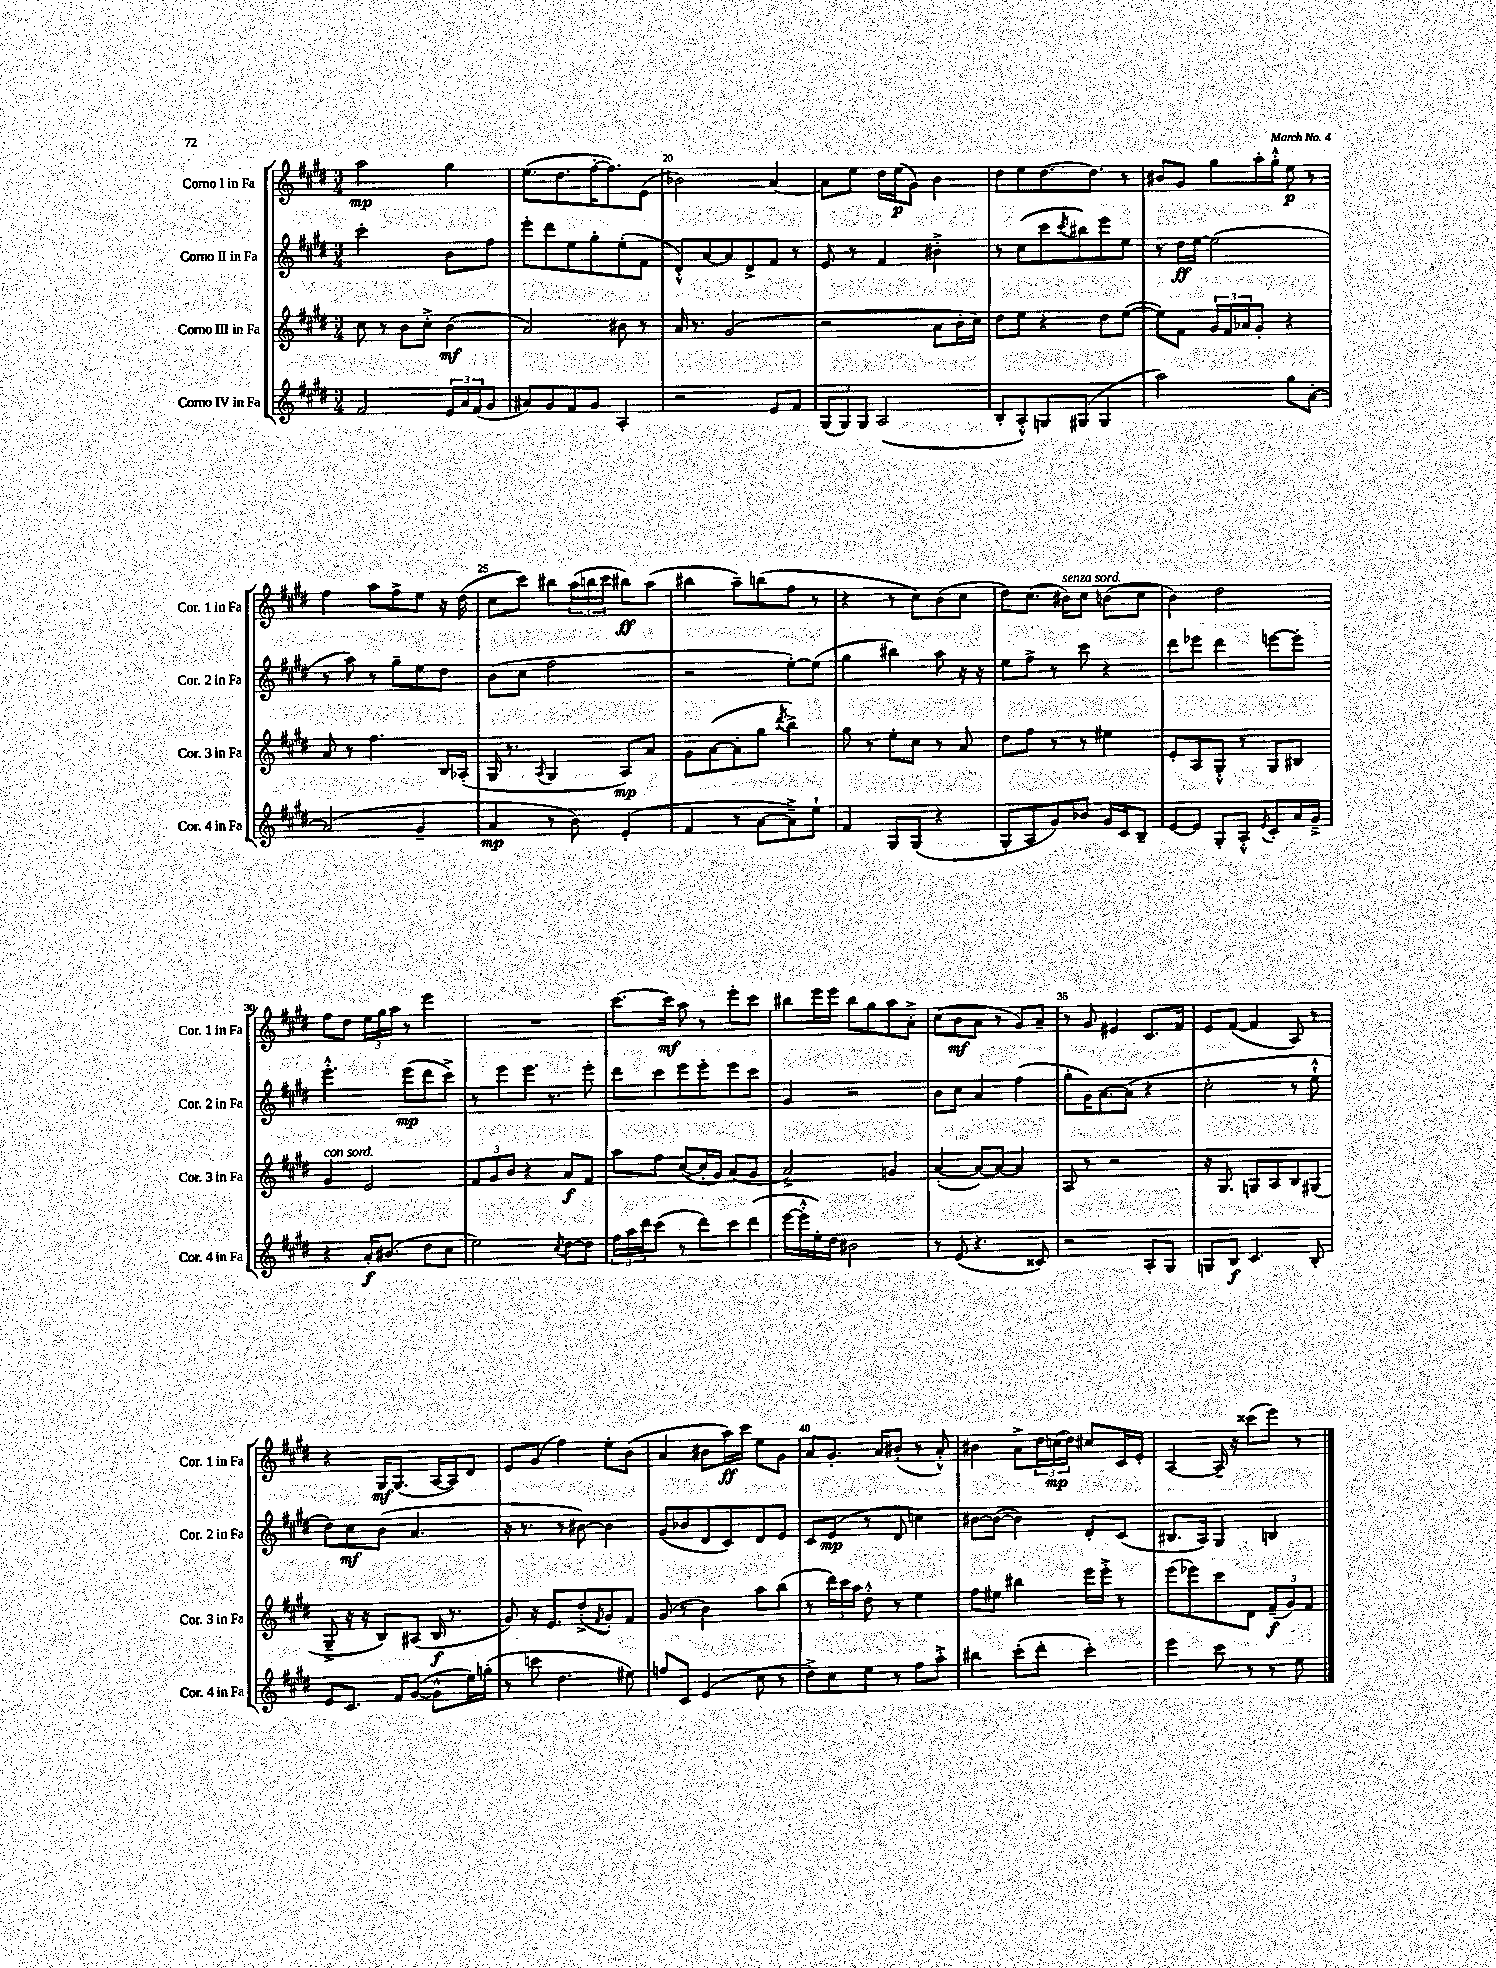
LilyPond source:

<<
\new StaffGroup <<
\new Staff = "s0" \with { instrumentName = "Corno I in Fa" shortInstrumentName = "Cor. 1 in Fa" } {
    \clef treble \key e \major \numericTimeSignature \time 3/4
    a''2\mp gis''4 |
    e''8.( dis''8. fis''16~-. fis''8.) e'8( |
    bes'2) a'4~ |
    a'8 e''8 dis''16 e''16\p( gis'8) b'4 |
    dis''8 e''8 dis''8.~ dis''8. r8 |
    bis'8 gis'8 gis''8 a''16-. gis''16-.-^ e''8\p r8 |
    fis''4 a''8 fis''8-> e''8 r16 dis''16( |
    cis''8 cis'''8) bis''8 \tuplet 3/2 { a''16( b''16 cis'''16 } bis''8\ff) a''8( |
    bis''4 a''8--) b''8( fis''8 r8 |
    r4 r8 cis''8) b'8( cis''8 |
    dis''8) cis''8.( bis'16^\markup { \italic "senza sord." }) cis''8 b'8( cis''8 |
    b'4) dis''2 |
    fis''8 dis''8 \tuplet 3/2 { e''16 gis''16 a''16 } r8 e'''4 |
    R2. |
    cis'''8.~ cis'''16\mf a''8 r8 e'''8-. cis'''8 |
    bis''8 e'''16 e'''16 bis''8 gis''8 a''8 a'8-.-> |
    cis''8( b'8\mf a'8 r8 gis'8) a'8-- |
    r8 gis'8 eis'4 cis'8. fis'16 |
    e'8 fis'8~( fis'4 a8) r8 |
    r4 gis16\mf gis8.( a16~ a16) dis'8 |
    e'8 gis'8( fis''4) e''8-. b'8( |
    a'4 bis'8 a''16\ff) cis'''16 e''8 gis'8 |
    a'8 gis'8.-. a'16 bis'8-.( r8 a'8-.-^) |
    bis'4 a'8-> \tuplet 3/2 { dis''16 c''16\mp( dis''16) } cis''8 cis'16 e'16-. |
    a4~ a16-- r16 cisis'''8( e'''8) r8 \bar "|." |
}
\new Staff = "s1" \with { instrumentName = "Corno II in Fa" shortInstrumentName = "Cor. 2 in Fa" } {
    \clef treble \key e \major \numericTimeSignature \time 3/4
    cis'''2-. b'8 fis''8 |
    e'''8-. dis'''8 e''8 gis''8-. e''8-.( fis'8 |
    dis'8-.-^) a'8~ a'8 dis'8-> fis'8 r8 |
    e'8 r8 fis'4 bis'4-.-> |
    r8 cis''8( cis'''8 \acciaccatura { cis'''8 } bis''8) e'''8 e''8 |
    r8 dis''16\ff e''16~ e''2( |
    r8 a''8) r8 gis''8-- e''8 dis''8 |
    b'8( cis''8 fis''2 |
    r2 e''8~-.) e''8( |
    gis''4 bis''4) a''8 r16 r16 |
    e''8 fis''8-> r8 cis'''8 r4 |
    dis'''8 ees'''8 dis'''4 e'''8~ e'''8-. |
    e'''4.-.-^ e'''8\mp( dis'''8 cis'''8->) |
    r8 e'''8 e'''8. r8. e'''8-. |
    dis'''8 cis'''8 e'''8 e'''8-. e'''8 cis'''8 |
    gis'4 r2 |
    b'8 cis''8 a'4 fis''4( |
    gis''8-. gis'16) a'8.~ a'8( r4 |
    cis''2-. r8 e''8-!-^ |
    dis''8) cis''8\mf b'8( a'4. |
    r16 r8. r8 bis'8~) bis'4 |
    gis'8( bes'8 dis'8 cis'8) dis'8 e'8 |
    cis'8 e'8\mp( r8 dis'8 c''4) |
    bis'8~ bis'8~( bis'4) dis'8-. cis'8( |
    bis8. a16) gis4 b4 \bar "|." |
}
\new Staff = "s2" \with { instrumentName = "Corno III in Fa" shortInstrumentName = "Cor. 3 in Fa" } {
    \clef treble \key e \major \numericTimeSignature \time 3/4
    cis''8 r8 b'8 cis''8-.-> b'4\mf( |
    a'2) bis'8 r8 |
    a'16 r8. gis'2( |
    r2 a'8 b'16-. cis''16) |
    dis''8 e''8 r4 dis''8 e''8~( |
    e''8) fis'8 \tuplet 3/2 { gis'16 fis'16 aes'16 } gis'8-. r4 |
    a'8 r8 fis''4. b16 aes16-.( |
    gis16 r8. \acciaccatura { a8 } gis4 a8\mp) a'8 |
    gis'8 a'8~( a'8-. gis''8 \acciaccatura { dis'''8 } b''4->) |
    gis''8 r8 e''8-. cis''8 r8 a'8 |
    dis''8 fis''8 r8 r8 eis''4 |
    e'8-. a8 gis8-.-^ r8 gis8 bis8 |
    gis'4^\markup { \italic "con sord." } e'2 |
    \tuplet 3/2 { fis'8 gis'8 b'8 } r4 a'8\f fis'8 |
    a''8 fis''8 cis''8~( cis''16-. gis'16) a'8( gis'8 |
    a'2->) g'4 |
    a'4~-.( a'8~) a'8~ a'4 |
    a8 r8 r2 |
    r16 gis8. g8 a8 b8 gis8( |
    gis8---> r16 r16 b8) ais8( b16\f r8. |
    gis'8) r16 e'8. dis''8-.->( \acciaccatura { fis'8 } gis'8-.) fis'8 |
    gis'8( r8 b'4) a''8 b''8( |
    r8 \tuplet 3/2 { dis'''16) cis'''16 a''16 } dis''8-.-^ r8 e''4 |
    fis''8 eis''8 bis''4 e'''16 e'''16-.-> r8 |
    e'''8( ees'''8) cis'''8 dis'8 \tuplet 3/2 { fis'8--\f( gis'8) fis'8 } \bar "|." |
}
\new Staff = "s3" \with { instrumentName = "Corno IV in Fa" shortInstrumentName = "Cor. 4 in Fa" } {
    \clef treble \key e \major \numericTimeSignature \time 3/4
    fis'2 \tuplet 3/2 { e'16 a'16 fis'16( } gis'8 |
    ais'8) gis'8 fis'8 gis'8 a4-. |
    r2 e'8 fis'8 |
    \tuplet 3/2 { gis8( gis8) gis8 } a2( |
    b8-. a8-.-^) g8 gis8( gis4 |
    a''2) gis''8 a'8~-. |
    a'2( gis'4-- |
    a'4\mp r8 b'8) e'4-.( |
    fis'4 r8 a'8~ a'8--->) e''8-! |
    fis'4 gis8 gis8( r4 |
    gis8-. a8 gis'8) bes'8 gis'16 cis'16 b8-- |
    e'8~ e'8 gis8-. a8-.-^ \acciaccatura { e'8 } cis'8-. a'16 gis'16---> |
    r4 a'16-.\f bis'8.( dis''8 cis''8 |
    e''2) \acciaccatura { cis''8 } dis''8~ dis''8 |
    \tuplet 3/2 { fis''16 a''16 dis'''16 } cis'''8( r8 dis'''8) cis'''8 dis'''8( |
    e'''16~ e'''16-.-^ e''16-.) dis''16 bis'2 |
    r8 e'8( r4. cisis'8) |
    r2 a8-. gis8 |
    g8 b8\f cis'4. b8-. |
    e'8 cis'8. fis'16 gis'8~( gis'8-^ e''16) g''16-.( |
    r8 c'''8 dis''4. eis''8) |
    f''8 cis'8 e'4( cis''8 r8 |
    dis''8->) cis''8 e''8 r8 fis''8 a''8-.-> |
    bis''4 cis'''8-.( dis'''8-. cis'''4-.) |
    e'''4 cis'''8 r8 r8 e''8 \bar "|." |
}
>>
>>
\layout { \context { \Score currentBarNumber = #18 \override BarNumber.break-visibility = ##(#f #t #t) barNumberVisibility = #(every-nth-bar-number-visible 5) } }
